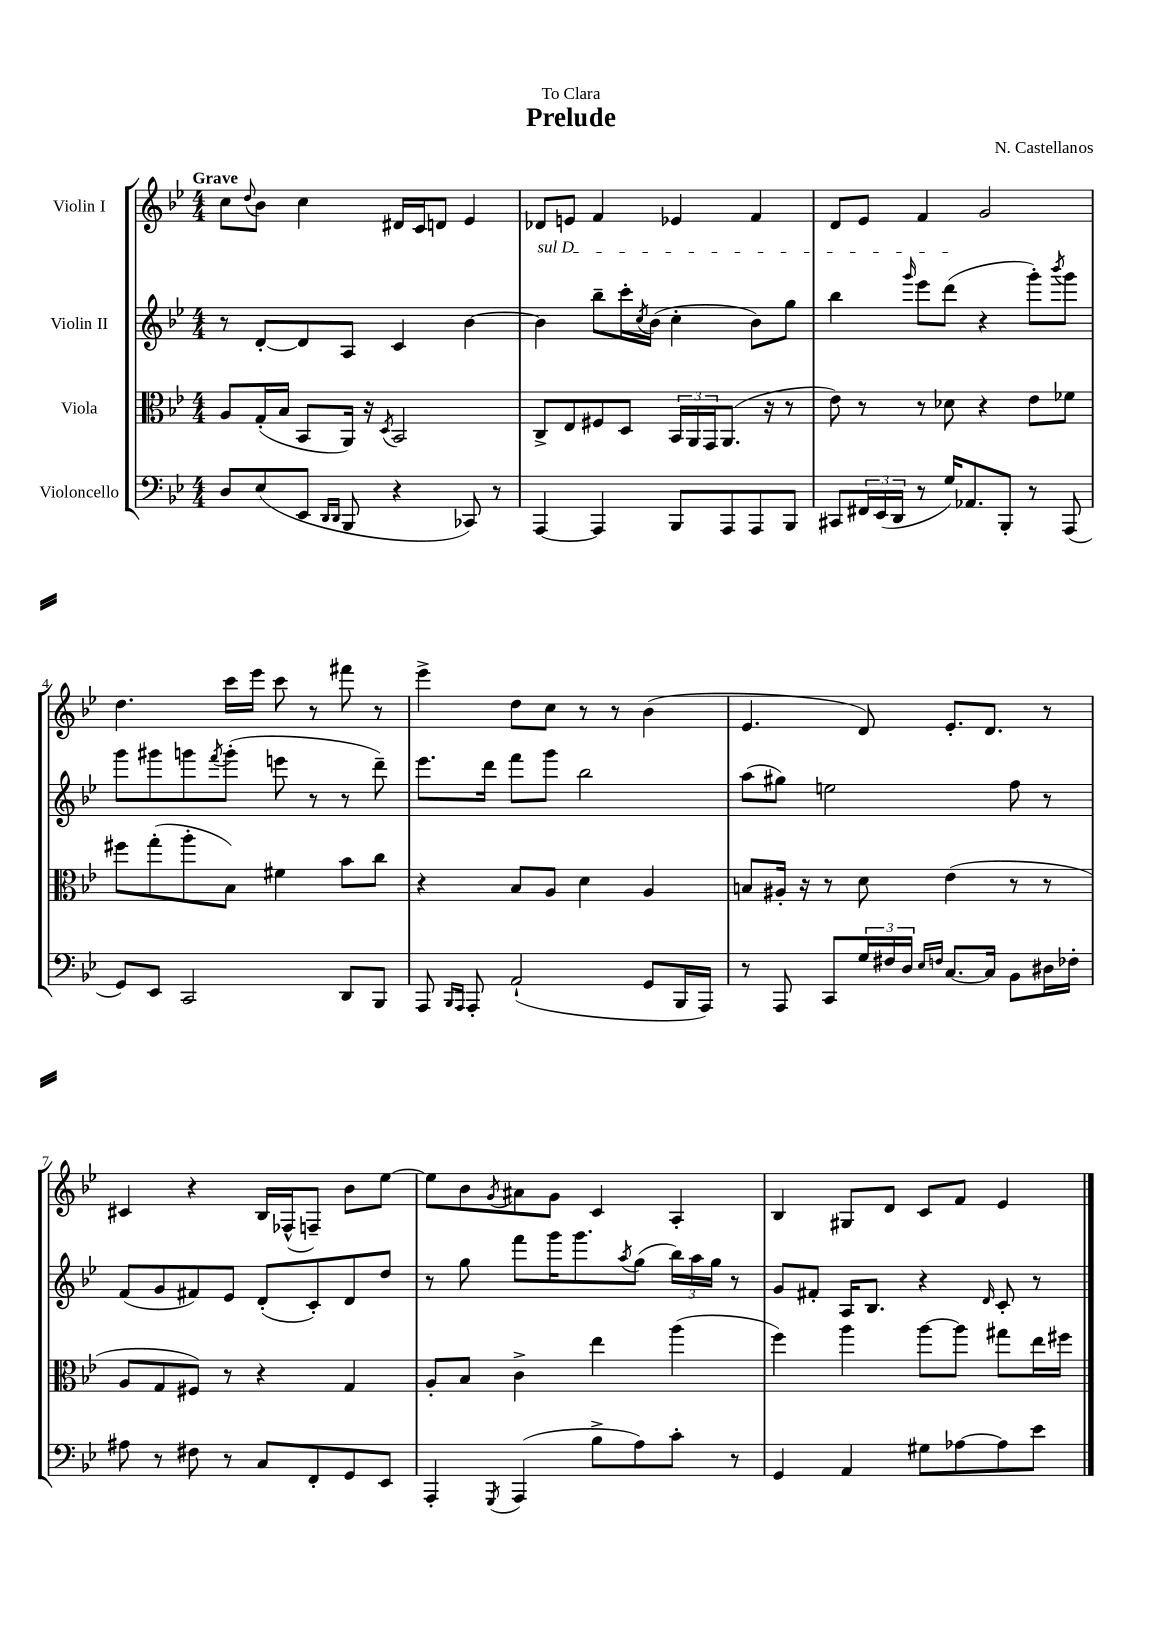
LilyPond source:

\header { title = "Prelude" composer = "N. Castellanos" dedication = "To Clara" }
<<
\new StaffGroup <<
\new Staff = "s0" \with { instrumentName = "Violin I" } {
    \clef treble \key bes \major \numericTimeSignature \time 4/4 \tempo "Grave"
    c''8 \appoggiatura { d''8 } bes'8 c''4 dis'16 c'16 d'8 ees'4 |
    des'8 e'8 f'4 ees'4 f'4 |
    d'8 ees'8 f'4 g'2 |
    d''4. c'''16 ees'''16 c'''8 r8 fis'''8 r8 |
    ees'''4-> d''8 c''8 r8 r8 bes'4( |
    ees'4. d'8) ees'8.-. d'8. r8 |
    cis'4 r4 bes16 fes16-^( f8--) bes'8 ees''8~ |
    ees''8 bes'8 \acciaccatura { g'8 } ais'8 g'8 c'4 a4-. |
    bes4 gis8 d'8 c'8 f'8 ees'4 \bar "|." |
}
\new Staff = "s1" \with { instrumentName = "Violin II" } {
    \clef treble \key bes \major \numericTimeSignature \time 4/4
    r8 d'8~-. d'8 a8 c'4 bes'4~ |
    \once \override TextSpanner.bound-details.left.text = \markup { \italic "sul D" } bes'4\startTextSpan bes''8-- c'''16-. \acciaccatura { c''8 } bes'16( c''4-. bes'8) g''8 |
    bes''4 \grace { g'''16 } ees'''8 d'''8\stopTextSpan( r4 g'''8-.) \acciaccatura { bes'''8 } g'''8 |
    g'''8 gis'''8 g'''8 \acciaccatura { f'''8 } g'''8-.( e'''8 r8 r8 d'''8--) |
    ees'''8. d'''16 f'''8 g'''8 bes''2 |
    a''8( gis''8) e''2 f''8 r8 |
    f'8( g'8 fis'8) ees'8 d'8-.( c'8-.) d'8 d''8 |
    r8 g''8 f'''8 g'''16 g'''8. \acciaccatura { a''8 } g''8( \tuplet 3/2 { bes''16) a''16 g''16 } r8 |
    g'8 fis'8-. a16 bes8. r4 \grace { d'16 } c'8-. r8 \bar "|." |
}
\new Staff = "s2" \with { instrumentName = "Viola" } {
    \clef alto \key bes \major \numericTimeSignature \time 4/4
    a8 g16-.( bes16 bes,8 a,16) r16 \acciaccatura { d8 } bes,2 |
    c8-> ees8 fis8 d8 \tuplet 3/2 { bes,16 a,16 g,16 } a,8.( r16 r8 |
    ees'8) r8 r8 des'8 r4 ees'8 fes'8 |
    fis''8 g''8-.( a''8-. bes8) fis'4 bes'8 c''8 |
    r4 bes8 a8 d'4 a4 |
    b8 ais16-. r16 r8 d'8 ees'4( r8 r8 |
    a8 g8 fis8) r8 r4 g4 |
    a8-. bes8 c'4-> ees''4 a''4( |
    f''4) a''4 a''8~ a''8 gis''8 ees''16 fis''16 \bar "|." |
}
\new Staff = "s3" \with { instrumentName = "Violoncello" } {
    \clef bass \key bes \major \numericTimeSignature \time 4/4
    d8 ees8( ees,8 \grace { d,16 d,16 } bes,,8 r4 ces,8) r8 |
    a,,4~ a,,4 bes,,8 a,,8 a,,8 bes,,8 |
    cis,8 \tuplet 3/2 { fis,16 ees,16( d,16 } r8 g16) aes,8. bes,,8-. r8 a,,8( |
    g,8) ees,8 c,2 d,8 bes,,8 |
    a,,8 \grace { bes,,16 a,,16 } a,,8-. a,2-!( g,8 bes,,16 a,,16) |
    r8 a,,8 c,8 \tuplet 3/2 { g16 fis16 d16 } \grace { ees16 f16 } c8.~ c16 bes,8 dis16 fes16-. |
    ais8 r8 fis8 r8 c8 f,8-. g,8 ees,8 |
    a,,4-. \acciaccatura { g,,8 } a,,4( bes8-> a8) c'8-. r8 |
    g,4 a,4 gis8 aes8~ aes8 ees'8 \bar "|." |
}
>>
>>
